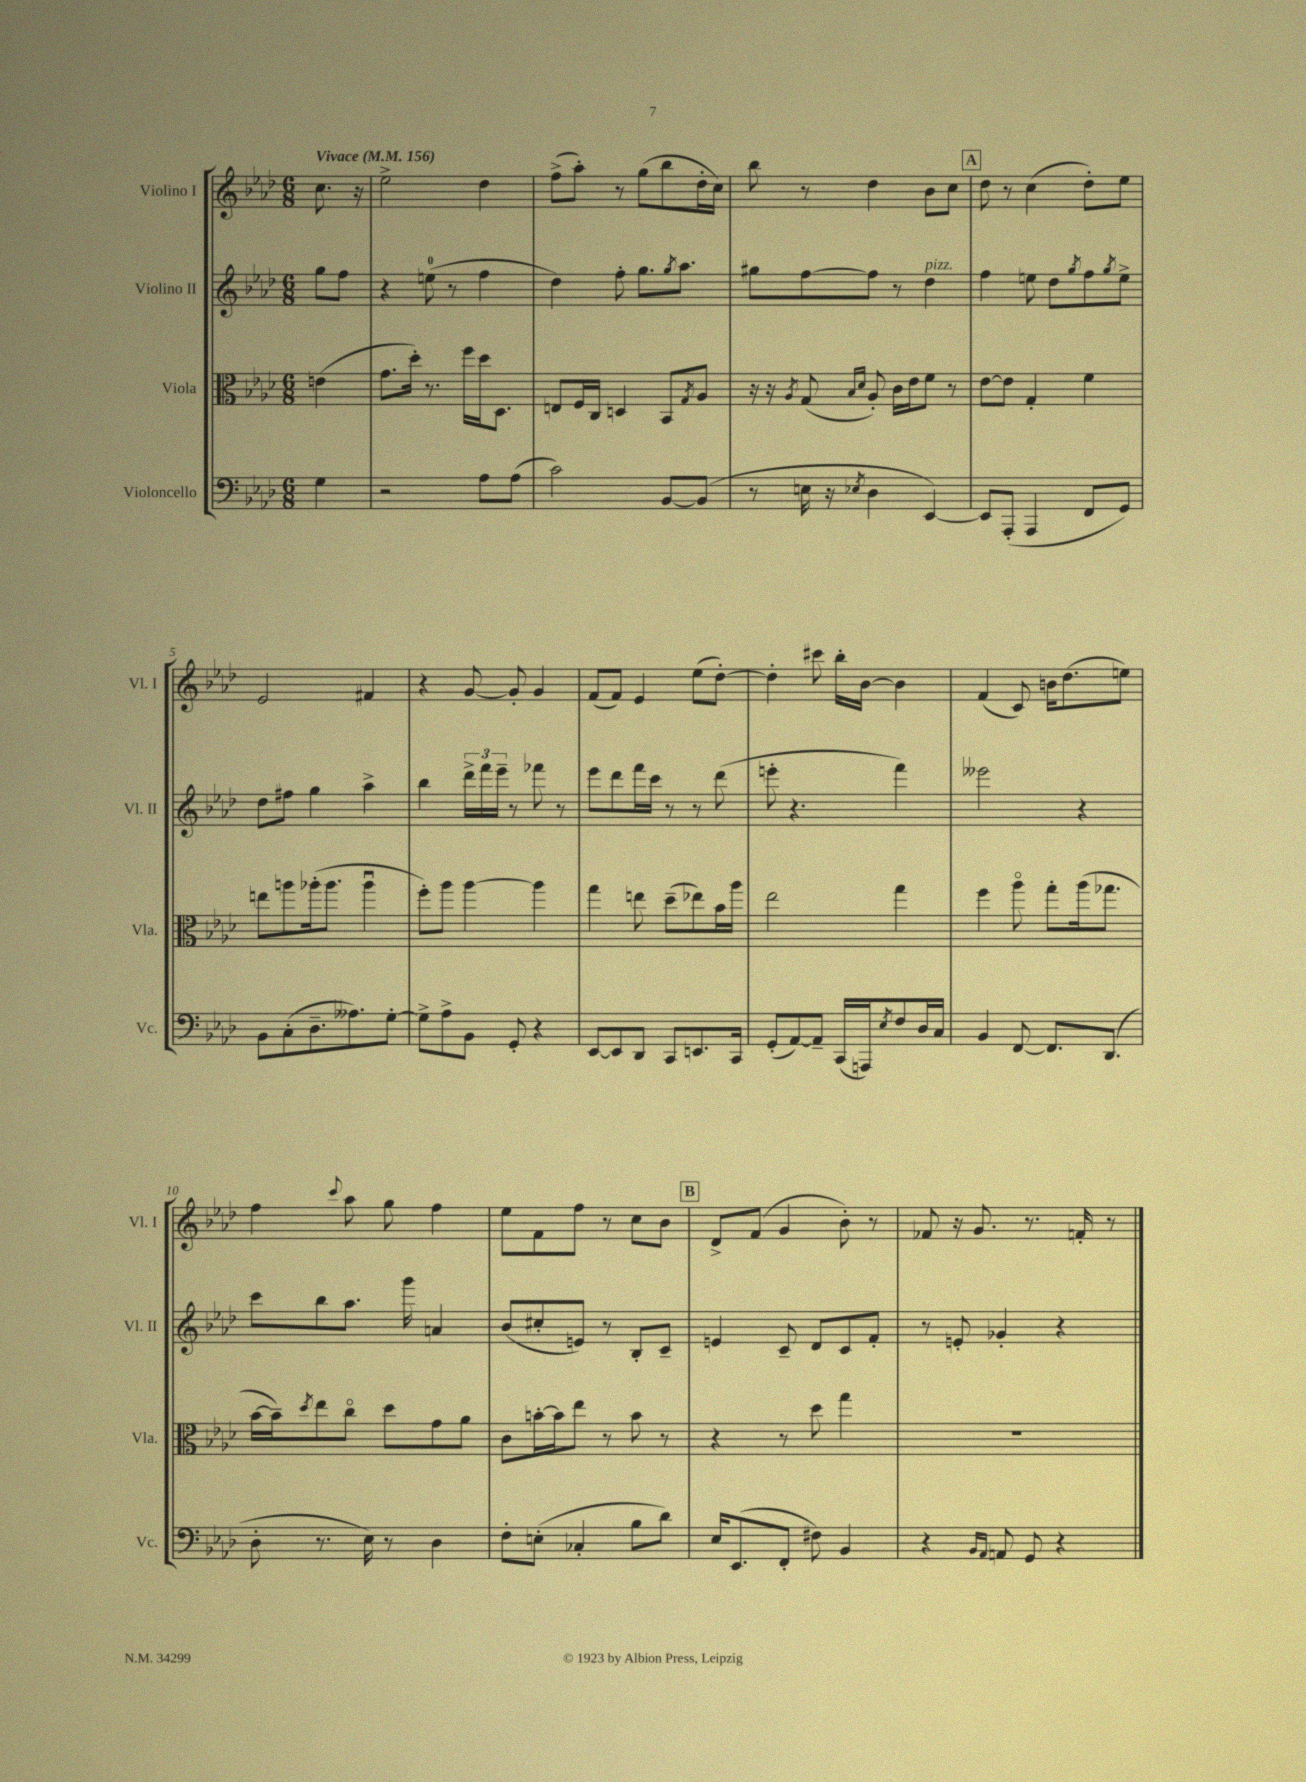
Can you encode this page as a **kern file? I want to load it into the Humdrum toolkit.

**kern	**kern	**kern	**kern
*part4	*part3	*part2	*part1
*staff4	*staff3	*staff2	*staff1
*I"Violoncello	*I"Viola	*I"Violino II	*I"Violino I
*I'Vc.	*I'Vla.	*I'Vl. II	*I'Vl. I
*clefF4	*clefC3	*clefG2	*clefG2
*k[b-e-a-d-]	*k[b-e-a-d-]	*k[b-e-a-d-]	*k[b-e-a-d-]
*M6/8	*M6/8	*M6/8	*M6/8
*MM156	*MM156	*MM156	*MM156
=	=	=	=
!	!	!	!LO:TX:a:B:t=Vivace
4G\	(4en\	8gg\L	8.cc\
.	.	8ff\J	.
.	.	.	16r
=1	=1	=1	=1
2r	8.g\L	4r	2ee-^\
.	16dd-'\Jk)	.	.
.	8.r	(8een\	.
.	.	8r	.
.	16ff\LL	.	.
8A-\L	16dd-\J	4ff\	4dd-\
.	8.D-\J	.	.
(8A-\J	.	.	.
=2	=2	=2	=2
2c\)	8En/L	4dd-\)	(8ff^\L
.	16F/L	.	8aa-'\J)
.	16C/JJ	.	.
.	4Dn/	8ff'\	8r
.	.	8.gg\L	(8gg\L
[8BB-/L	8BB-/L	.	8bb-\
.	.	8qgg/	.
.	.	8.aa-\J	.
.	8qG/	.	.
(8BB-/J]	8A-/J	.	16dd-'\L
.	.	.	16cc\JJ)
=3	=3	=3	=3
8r	16r	8gg#X\L	8bb-\
.	16r	.	.
.	8qA-/	.	.
16En\	(8G/	[8ff\	8r
16r	.	.	.
.	16qqB-/LL	.	.
8qE-X/	16qqd-/JJ	.	.
4D-\	8A-'/)	8ff\J]	4dd-\
.	16c\LL	8r	.
.	16e-\J	.	.
!	!	!LO:TX:a:i:t=pizz.	!
[4EE-/)	8f\J	4dd-\	8b-\L
.	8r	.	8cc\J
!!LO:REH:place=s1:t=A
=4	=4	=4	=4
8EE-/L]	[8e-\L	4ff\	8dd-\
(8AAA-'/J	8e-\J]	.	8r
4AAA-/	4G'/	8een\	(4cc\
.	.	8dd-\L	.
.	.	8qgg/	.
8FF/L	4f\	8ff\	8dd-'\L)
.	.	8qgg/	.
8GG/J)	.	8ee^\J	8ee-\J
!!LO:LB:g=z
=5	=5	=5	=5
8BB-\L	8een\L	8dd-\L	2e-/
(8C'\	8aan\	8ff#X\J	.
8.D-~\	(16aa-X'\k	4gg\	.
.	8.aa-\J	.	.
8.A--X\)	.	.	.
.	4aa-u\	4aa-^\	4f#X/
[8G'\J	.	.	.
=6	=6	=6	=6
8G^\L]	8ff'\L)	4bb-\	4r
8A-^\	8aa-\J	.	.
8BB-\J	[4aa-\	24ddd-^\LL	[8g/
.	.	24fff\	.
.	.	24eee-~\JJ	.
8GG'/	.	8r	8g'/]
4r	4aa-\]	8fff-X\	4g/
.	.	8r	.
=7	=7	=7	=7
[8EE-/L	4gg\	8eee-\L	(8f/L
8EE-/]	.	8ddd-\	8f/J)
8DD-/J	8een\	16fff\L	4e-/
.	.	16ccc\JJ	.
8CC/L	(8dd-~\L	8r	.
8.EEn/	8ee-X\)	8r	(8ee-\L
.	16b-\L	(8ddd-\	[8dd-'\J)
16CC/Jk	16aa-\JJ	.	.
=8	=8	=8	=8
(8GG'/L	2ee-\	8eeen'\	4dd-'\]
[8AA-/)	.	4.r	.
8AA-~/J]	.	.	8ccc#X\
(16CC/LL	.	.	16bb-'\LL
16AAAn/J)	.	.	[16b-\JJ
8qE-/	.	.	.
8F/	4gg\	4fff\)	4b-\]
16D-/L	.	.	.
16C/JJ	.	.	.
=9	=9	=9	=9
4BB-/	4ff\	2eee--X\	(4f/
[8FF/	8aa-\	.	8c/)
8.FF/L]	8gg'\L	.	16bn\KL
.	.	.	(8.dd-\
.	(16aa-\k	4r	.
(8.DD-/J	8.gg-X\J	.	.
.	.	.	8een\J)
!!LO:LB:g=z
=10	=10	=10	=10
8D-'\	[16b-\LL	8ccc\L	4ff\
.	16b-~\J])	.	.
.	8qdd-/	.	.
8.r	8ee-\	8bb-\	.
.	.	.	8qqccc/
.	8cc\J	8.aa-\J	8aa-\
16E-\)	.	.	.
8r	8dd-\L	.	8gg\
.	.	16ggg\	.
4D-\	8g\	4an/	4ff\
.	8a-\J	.	.
=11	=11	=11	=11
8F'\L	8c\L	(8b-/L	8ee-\L
(8En'\J	[16bn'\L	8cc#X'/	8f\
.	16b\J]	.	.
4C-X'/	8ee-\J	8en/J)	8ff\J
.	8r	8r	8r
8B-\L	8b\	8B-'/L	8cc\L
8d-\J)	8r	8c~/J	8b-\J
!!LO:REH:place=s1:t=B
=12	=12	=12	=12
16E-/KL	4r	4en/	8d-^/L
(8.EE-/	.	.	.
.	.	.	(8f/J
8FF'/J	8r	8c~/	4g/
8F#X\)	8dd-\	8d-/L	.
4BB-/	4gg\	8c/	8b-'\)
.	.	8f'/J	8r
=13	=13	=13	=13
4r	2.r	8r	8f-X/
.	.	8en'/	16r
.	.	.	8.g/
16qqBB-/LL	.	.	.
16qqAA-/JJ	.	.	.
8AAn/	.	4g-X'/	.
8GG/	.	.	8.r
4r	.	4r	.
.	.	.	16fn'/
.	.	.	8r
==	==	==	==
*-	*-	*-	*-
